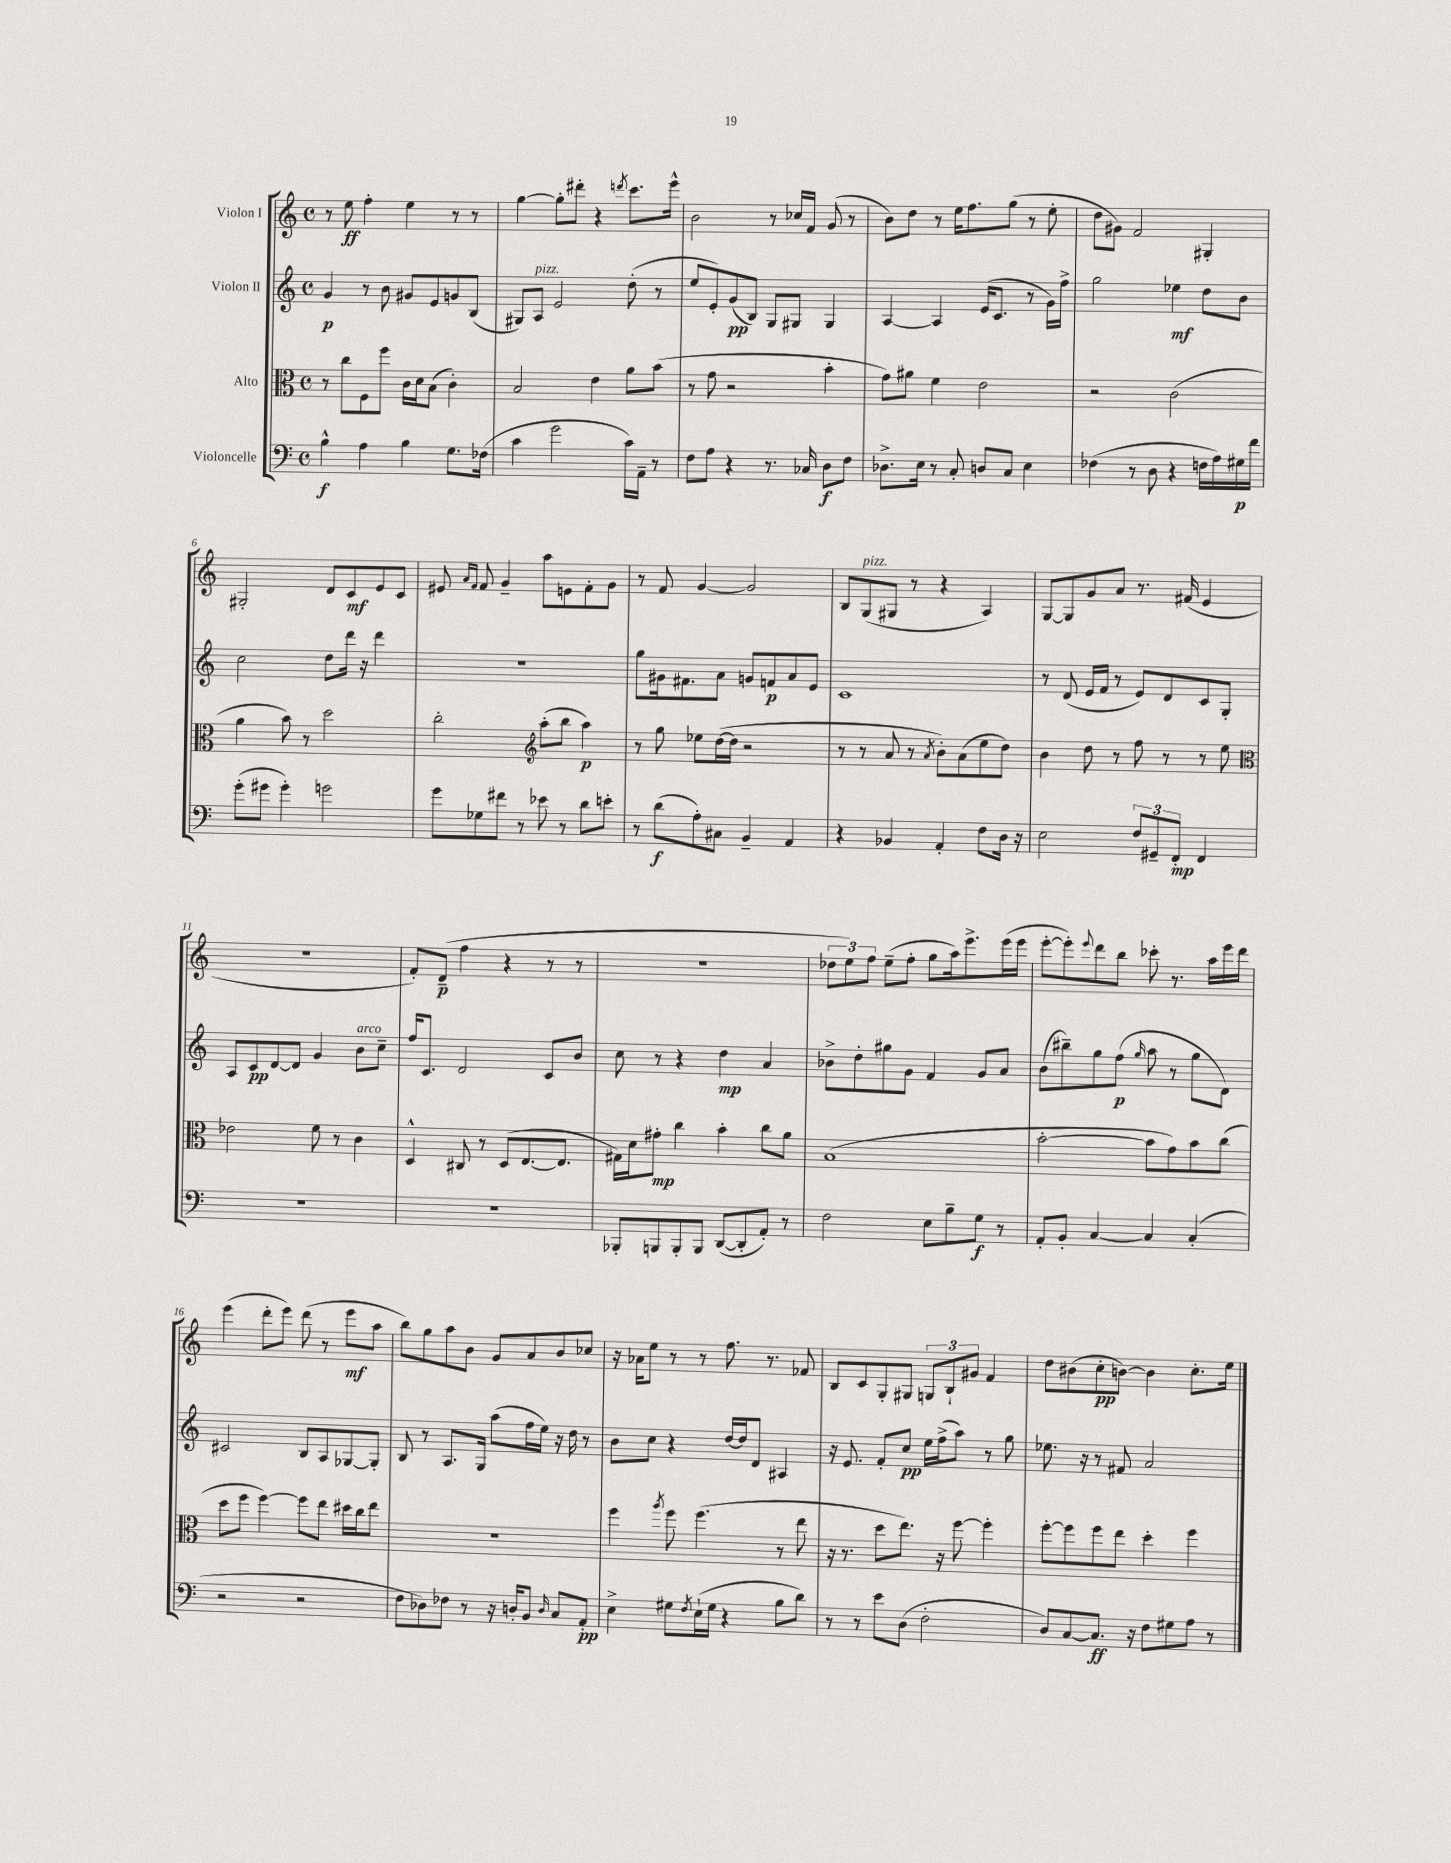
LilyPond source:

<<
\new StaffGroup <<
\new Staff = "s0" \with { instrumentName = "Violon I" } {
    \clef treble \key c \major \defaultTimeSignature \time 4/4
    r8 e''8\ff f''4-. e''4 r8 r8 |
    g''4~ g''8-. dis'''8-. r4 \acciaccatura { d'''8 } c'''8. e'''16-^ |
    b'2 r8 ces''16 f'16 g'8( r8 |
    b'8) d''8 r8 e''16 f''8. g''8( r8 e''8-. |
    d''8 gis'8) f'2 gis4-. |
    gis2-. d'8 c'8\mf e'8 c'8 |
    eis'8 \grace { a'16 f'16 } f'8 g'4-- a''8 e'8 f'8-. g'8 |
    r8 f'8 g'4~ g'2 |
    b8 g8^\markup { \italic "pizz." }( gis8 r8 r4 a4) |
    g8~ g8 g'8 a'8 r8. fis'16( e'4 |
    R1 |
    f'8-.) d'8--\p( f''4 r4 r8 r8 |
    R1 |
    \tuplet 3/2 { des''8 e''8) f''8 } e''8--( f''8-. g''8 a''16) e'''8.-> e'''16( e'''16 |
    e'''8~-. e'''8-.) \appoggiatura { e'''8 } d'''8 b''8 ces'''8-. r8. a''16 e'''16 d'''16 |
    e'''4( d'''8-. e'''8) d'''8( r8 e'''8\mf a''8 |
    b''8) g''8 a''8 b'8 g'8 a'8 b'8 ces''8 |
    r16 aes'16 e''8 r8 r8 f''8. r8. fes'8 |
    b8 c'8 g8-. gis8 \tuplet 3/2 { g8 b8-! gis'8 } f'4 |
    d''8 bis'8( c''8-.\pp b'8~) b'4 c''8.-. e''16 \bar "|." |
}
\new Staff = "s1" \with { instrumentName = "Violon II" } {
    \clef treble \key c \major \defaultTimeSignature \time 4/4
    g'4\p r8 b'8 gis'8 e'8 g'8 b8( |
    gis8) a8^\markup { \italic "pizz." } e'2 d''8-.( r8 |
    e''8 e'8-.) g'8\pp( b8) g8 gis8 gis4 |
    a4~ a4 e'16( c'8. r8 g'16) f''16-> |
    g''2 ees''4\mf d''8 b'8 |
    c''2 d''8 d'''16 r16 d'''4 |
    R1 |
    g''8 gis'16 fis'8. a'8 g'8 f'8\p a'8 e'8 |
    c'1 |
    r8 d'8( e'16 f'16 r8 e'8) d'8 c'8 g8-. |
    a8 c'8\pp d'8~ d'8 g'4 b'8^\markup { \italic "arco" } c''8-- |
    f''16 c'8. d'2 c'8 b'8 |
    c''8 r8 r4 d''4\mp a'4 |
    bes'8-> d''8-. gis''8 g'8 f'4 g'8 a'8 |
    b'8( bis''8--) g''8 f''8\p( \grace { g''16 } a''8 r8 g''8 d'8) |
    cis'2 b8 a8 ges8~ ges8-. |
    b8 r8 a8. g16 a''8( f''16 e''16) r16 d''16 r8 |
    b'8 c''8 r4 d''16~ d''16 d'8 ais4 |
    r16 e'8. f'8-. c''8\pp e''16 f''16->( a''8) r8 g''8 |
    ees''8. r16 r8 fis'8 a'2 \bar "|." |
}
\new Staff = "s2" \with { instrumentName = "Alto" } {
    \clef alto \key c \major \defaultTimeSignature \time 4/4
    r8 c''8 f8 f''8 c'16 d'16 b8( c'4-.) |
    b2 e'4 a'8 b'8( |
    r8 g'8 r2 b'4-. |
    g'8) ais'8 f'4 e'2 |
    r2 c'2( |
    a'4 b'8) r8 d''2 |
    c''2-. \clef treble a''8-.( b''8 a''4\p) |
    r8 g''8 ees''8 d''16~( d''16 r2 |
    r8 r8 a'8 r8 \acciaccatura { a'8 } b'8-.) a'8( e''8 d''8) |
    b'4 d''8 r8 f''8 r8 r8 e''8 |
    \clef alto ees'2 f'8 r8 c'4 |
    d4-^ cis8 r8 d8( e8.~ e8. |
    gis16) d'16 gis'8-.\mp c''4 b'4-. c''8 a'8 |
    b1( |
    b'2~-. b'8 g'8) b'8 c''8( |
    d''8 f''8 f''4~) f''8 e''8 dis''16 c''16 e''8 |
    R1 |
    f''4 \acciaccatura { a''8 } f''8 f''4.( r8 e''8 |
    r16 r8. d''8 e''8.) r16 f''8~ f''4-. |
    f''8~-. f''8 f''8 e''8 d''4-. f''4 \bar "|." |
}
\new Staff = "s3" \with { instrumentName = "Violoncelle" } {
    \clef bass \key c \major \defaultTimeSignature \time 4/4
    b4-^\f a4 b4 g8. fes16( |
    c'4 g'2 c'16) a,16-- r8 |
    f8 a8 r4 r8. ces16 d8\f f8 |
    des8.-> e16 r8 c8-. d8 c8 e4 |
    fes4( r8 d8 r4 f16 a16) gis16\p f'16 |
    g'8-.( gis'8 gis'4-.) g'2 |
    g'8 ges8 fis'8 r8 ees'8 r8 d'8 e'8-. |
    r8 d'8\f( a8-.) cis8 b,4-- a,4 |
    r4 bes,4 a,4-. f8 d16 r16 |
    e2 \tuplet 3/2 { f8 gis,8-- f,8-.\mp } f,4 |
    R1 |
    R1 |
    bes,,8-. b,,8 b,,8-. b,,8 d,8~( d,8-. a,8-.) r8 |
    f2 e8 b8-- g8\f r8 |
    a,8-. b,8-. c4~ c4 c4-.( |
    r2 r2 |
    f8 des8) fes8 r8 r16 d16-. b,8 \grace { d16 } c8 a,8-.\pp |
    e4-> gis8 \acciaccatura { f8 } e16-!( gis16 r4 b8 d'8) |
    r8 r8 e'8 d8( f2-. |
    d8) c8~ c8.\ff r16 f8 gis8 a8 r8 \bar "|." |
}
>>
>>
